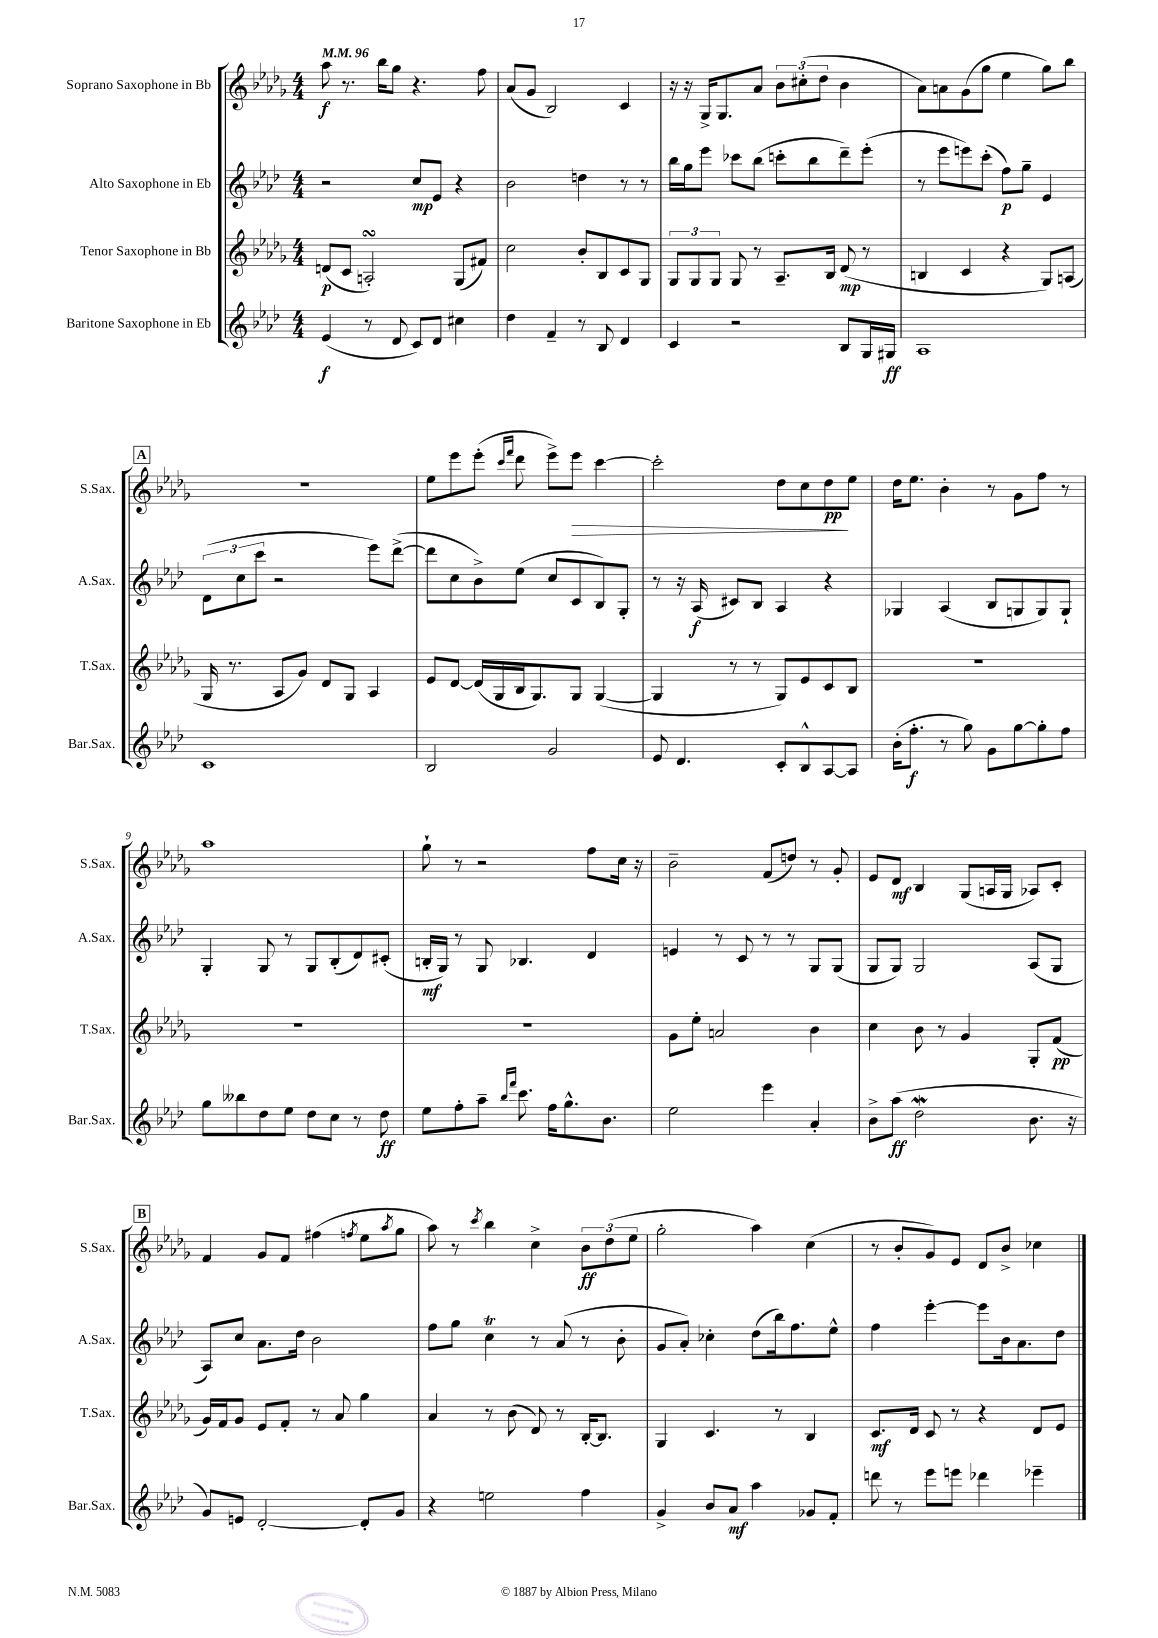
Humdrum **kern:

**kern	**dynam	**kern	**dynam	**kern	**dynam	**kern	**dynam
*part4	*part4	*part3	*part3	*part2	*part2	*part1	*part1
*staff4	*staff4	*staff3	*staff3	*staff2	*staff2	*staff1	*staff1
*I"Baritone Saxophone in Eb	*	*I"Tenor Saxophone in Bb	*	*I"Alto Saxophone in Eb	*	*I"Soprano Saxophone in Bb	*
*I'Bar.Sax.	*	*I'T.Sax.	*	*I'A.Sax.	*	*I'S.Sax.	*
*clefG2	*	*clefG2	*	*clefG2	*	*clefG2	*
*k[b-e-a-d-]	*	*k[b-e-a-d-g-]	*	*k[b-e-a-d-]	*	*k[b-e-a-d-g-]	*
*M4/4	*	*M4/4	*	*M4/4	*	*M4/4	*
*MM96	*	*MM96	*	*MM96	*	*MM96	*
=1	=1	=1	=1	=1	=1	=1	=1
(4e-/	f	(8dn/L	p	2r	.	8aa-\	f
.	.	8c/J	.	.	.	8.r	.
8r	.	2AnsSsS'/)	.	.	.	.	.
.	.	.	.	.	.	16bb-\KL	.
8d-/	.	.	.	.	.	8gg-\J	.
8c/L)	.	.	.	8cc/L	mp	4.r	.
8d-/J	.	.	.	8e-/J	.	.	.
4cc#X\	.	(8G-/L	.	4r	.	.	.
.	.	8f#X/J)	.	.	.	8ff\	.
=2	=2	=2	=2	=2	=2	=2	=2
4dd-\	.	2cc\	.	2b-\	.	(8a-/L	.
.	.	.	.	.	.	8g-/J	.
4f~/	.	.	.	.	.	2B-/)	.
8r	.	8b-'/L	.	4ddn\	.	.	.
8B-/	.	8B-/	.	.	.	.	.
4d-/	.	8c/	.	8r	.	4c/	.
.	.	8G-/J	.	8r	.	.	.
=3	=3	=3	=3	=3	=3	=3	=3
4c/	.	12G-/L	.	16bb-\LL	.	16r	.
.	.	.	.	16gg\J	.	16r	.
.	.	12G-/	.	.	.	.	.
.	.	.	.	8eee-\J	.	16G-^/KL	.
.	.	12G-/J	.	.	.	.	.
.	.	.	.	.	.	8.G-/	.
2r	.	8G-/	.	8ccc-X\L	.	.	.
.	.	8r	.	(8bb-\J	.	8a-/J	.
.	.	8.A-~/L	.	8cccn'\L	.	12b-\L	.
.	.	.	.	.	.	(12cc#X'\	.
.	.	.	.	8bb-\	.	.	.
.	.	.	.	.	.	12dd-\J	.
.	.	16B-/Jk	.	.	.	.	.
8B-/L	.	(8d-/	mp	8ddd-~\)	.	4b-\	.
16G/L	.	8r	.	(8eee-'\J	.	.	.
16G#X/JJ	ff	.	.	.	.	.	.
=4	=4	=4	=4	=4	=4	=4	=4
1A-	.	4Bn/	.	8r	.	8a-\L)	.
.	.	.	.	8eee-\L	.	8an\	.
.	.	4c/	.	8eeen\)	.	(8g-\	.
.	.	.	.	(8ccc'\J	.	8gg-\J	.
.	.	4r	.	8ff\L)	p	4ee-\	.
.	.	.	.	8gg~\J	.	.	.
.	.	8G-/L)	.	4e-/	.	8gg-\L)	.
.	.	(8An/J	.	.	.	8bb-\J	.
!!LO:LB:g=z
!!LO:REH:place=s1:t=A
=5	=5	=5	=5	=5	=5	=5	=5
1c	.	16G-/	.	(12d-\L	.	1r	.
.	.	8.r	.	.	.	.	.
.	.	.	.	12cc\	.	.	.
.	.	.	.	12ccc\J	.	.	.
.	.	8A-/L	.	2r	.	.	.
.	.	8g-/J)	.	.	.	.	.
.	.	8d-/L	.	.	.	.	.
.	.	8G-/J	.	.	.	.	.
.	.	4A-/	.	8eee-\L)	.	.	.
.	.	.	.	([8ddd-^\J	.	.	.
=6	=6	=6	=6	=6	=6	=6	=6
2B-/	.	8e-/L	.	8ddd-\L]	.	8ee-\L	.
.	.	[8d-/J	.	8cc\	.	8eee-\	.
.	.	(16d-/LL]	.	8b-^\)	.	(8eee-'\J	.
.	.	16G-/	.	.	.	.	.
.	.	.	.	.	.	16qqccc/LL	.
.	.	.	.	.	.	16qqfff/JJ	.
.	.	16B-/J	.	(8ee-\J	.	8ddd-\	.
.	.	8.G-/)	.	.	.	.	.
2g/	.	.	.	8cc/L	.	8eee-^\L)	.
!	!	!	!	!	!	!	!LO:HP:b
.	.	8G-/J	.	8c/	.	8eee-\J	>
.	.	([4G-/	.	8B-/)	.	[4ccc\	.
.	.	.	.	8G'/J	.	.	.
=7	=7	=7	=7	=7	=7	=7	=7
8e-/	.	4G-/]	.	8r	.	2ccc'\]	.
4.d-/	.	.	.	16r	.	.	.
.	.	.	.	(16A-/	f	.	.
.	.	8r	.	8c#X/L)	.	.	.
.	.	8r	.	8B-/J	.	.	.
8c'/L	.	8G-/L)	.	4A-/	.	8dd-\L	.
8B-^^/	.	8e-/	.	.	.	8cc\	.
[8A-/	.	8c/	.	4r	.	8dd-\	pp
8A-/J]	.	8B-/J	.	.	.	8ee-\J	]
=8	=8	=8	=8	=8	=8	=8	=8
(16b-'\KL	.	1r	.	4G-X/	.	16dd-\KL	.
8.ff'\J	f	.	.	.	.	8.ee-\J	.
8r	.	.	.	(4A-/	.	4b-'\	.
8gg\)	.	.	.	.	.	.	.
8g\L	.	.	.	8B-/L	.	8r	.
[8gg\	.	.	.	8Gn/	.	8g-\L	.
8gg'\]	.	.	.	8G/)	.	8ff\J	.
8ff\J	.	.	.	8G`/J	.	8r	.
!!LO:LB:g=z
=9	=9	=9	=9	=9	=9	=9	=9
8gg\L	.	1r	.	4G'/	.	1aa-	.
8bb--X\	.	.	.	.	.	.	.
8dd-\	.	.	.	8G/	.	.	.
8ee-\J	.	.	.	8r	.	.	.
8dd-\L	.	.	.	8G/L	.	.	.
8cc\J	.	.	.	(8B-'/	.	.	.
8r	.	.	.	8d-/)	.	.	.
8dd-\	ff	.	.	(8c#X'/J	.	.	.
=10	=10	=10	=10	=10	=10	=10	=10
8ee-\L	.	1r	.	16Bn'/LL	mf	8gg-`\	.
.	.	.	.	16G/JJ)	.	.	.
8ff'\	.	.	.	8r	.	8r	.
8aa-~\J	.	.	.	8G/	.	2r	.
16qqbb-/LL	.	.	.	.	.	.	.
16qqfff/JJ	.	.	.	.	.	.	.
8.ccc\	.	.	.	4.B-X/	.	.	.
16ff\KL	.	.	.	.	.	.	.
8.gg^^\	.	.	.	.	.	.	.
.	.	.	.	4d-/	.	8ff\L	.
8.b-\J	.	.	.	.	.	.	.
.	.	.	.	.	.	16cc\Jk	.
.	.	.	.	.	.	16r	.
=11	=11	=11	=11	=11	=11	=11	=11
2ee-\	.	8g-\L	.	4en/	.	2b-~\	.
.	.	8ee-'\J	.	.	.	.	.
.	.	2an/	.	8r	.	.	.
.	.	.	.	8c/	.	.	.
4eee-\	.	.	.	8r	.	(8f/L	.
.	.	.	.	8r	.	8ddn/J)	.
4a-'/	.	4b-\	.	8G/L	.	8r	.
.	.	.	.	(8G/J	.	8g-'/	.
=12	=12	=12	=12	=12	=12	=12	=12
8b-^\L	.	4cc\	.	8G/L	.	8e-/L	.
(8aa-\J	ff	.	.	8G/J)	.	8d-/J	mf
2dd-w\	.	8b-\	.	2G/	.	4B-/	.
.	.	8r	.	.	.	.	.
.	.	4g-/	.	.	.	(8G-/L	.
.	.	.	.	.	.	16An/L	.
.	.	.	.	.	.	16G-/JJ	.
8.b-\	.	8G-'/L	.	(8A-/L	.	8A-X/L)	.
.	.	(8f/J	pp	8G/J	.	8c'/J	.
16r	.	.	.	.	.	.	.
!!LO:LB:g=z
!!LO:REH:place=s1:t=B
=13	=13	=13	=13	=13	=13	=13	=13
8g/L)	.	16g-/LL)	.	8A-/L)	.	4f/	.
.	.	16f/J	.	.	.	.	.
8en/J	.	8g-/J	.	8cc/J	.	.	.
[2d-'/	.	8e-/L	.	8.a-\L	.	8g-/L	.
.	.	8f'/J	.	.	.	8f/J	.
.	.	.	.	16dd-\Jk	.	.	.
.	.	8r	.	2b-\	.	(4ff#X\	.
.	.	8a-/	.	.	.	.	.
.	.	.	.	.	.	8qffn/	.
8d-'/L]	.	4gg-\	.	.	.	8ee-\L	.
.	.	.	.	.	.	8qaa-/	.
8g/J	.	.	.	.	.	8gg-\J	.
=14	=14	=14	=14	=14	=14	=14	=14
4r	.	4a-/	.	8ff\L	.	8aa-\)	.
.	.	.	.	8gg\J	.	8r	.
.	.	.	.	.	.	8qccc/	.
2een\	.	8r	.	4cct\	.	4bb-\	.
.	.	(8b-\	.	.	.	.	.
.	.	8d-/)	.	8r	.	4cc^\	.
.	.	8r	.	(8a-/	.	.	.
4ff\	.	[16B-'/KL	.	8r	.	12b-\L	ff
.	.	8.B-/J]	.	.	.	.	.
.	.	.	.	.	.	(12dd-\	.
.	.	.	.	8b-'\	.	.	.
.	.	.	.	.	.	12ee-\J	.
=15	=15	=15	=15	=15	=15	=15	=15
4g^/	.	4G-/	.	8g/L	.	2gg-'\	.
.	.	.	.	8a-'/J)	.	.	.
8b-/L	.	4.c/	.	4cc-X'\	.	.	.
8a-/J	mf	.	.	.	.	.	.
4aa-\	.	.	.	(8dd-\L	.	4aa-\)	.
.	.	8r	.	16bb-\k)	.	.	.
.	.	.	.	8.ff\	.	.	.
8g-X/L	.	4B-/	.	.	.	(4cc\	.
8f'/J	.	.	.	8ee-^^\J	.	.	.
=16	=16	=16	=16	=16	=16	=16	=16
8dddn\	.	8.c/L	mf	4ff\	.	8r	.
8r	.	.	.	.	.	8b-'/L	.
.	.	16d-/Jk	.	.	.	.	.
8eee-\L	.	8c/	.	[4eee-'\	.	8g-/)	.
8eeen\J	.	8r	.	.	.	8e-/J	.
4ddd-X\	.	4r	.	8eee-\L]	.	8d-/L	.
.	.	.	.	16b-\k	.	8b-^/J	.
.	.	.	.	8.a-\	.	.	.
4eee-X~\	.	8d-/L	.	.	.	4cc-X\	.
.	.	8e-/J	.	8dd-\J	.	.	.
==	==	==	==	==	==	==	==
*-	*-	*-	*-	*-	*-	*-	*-
